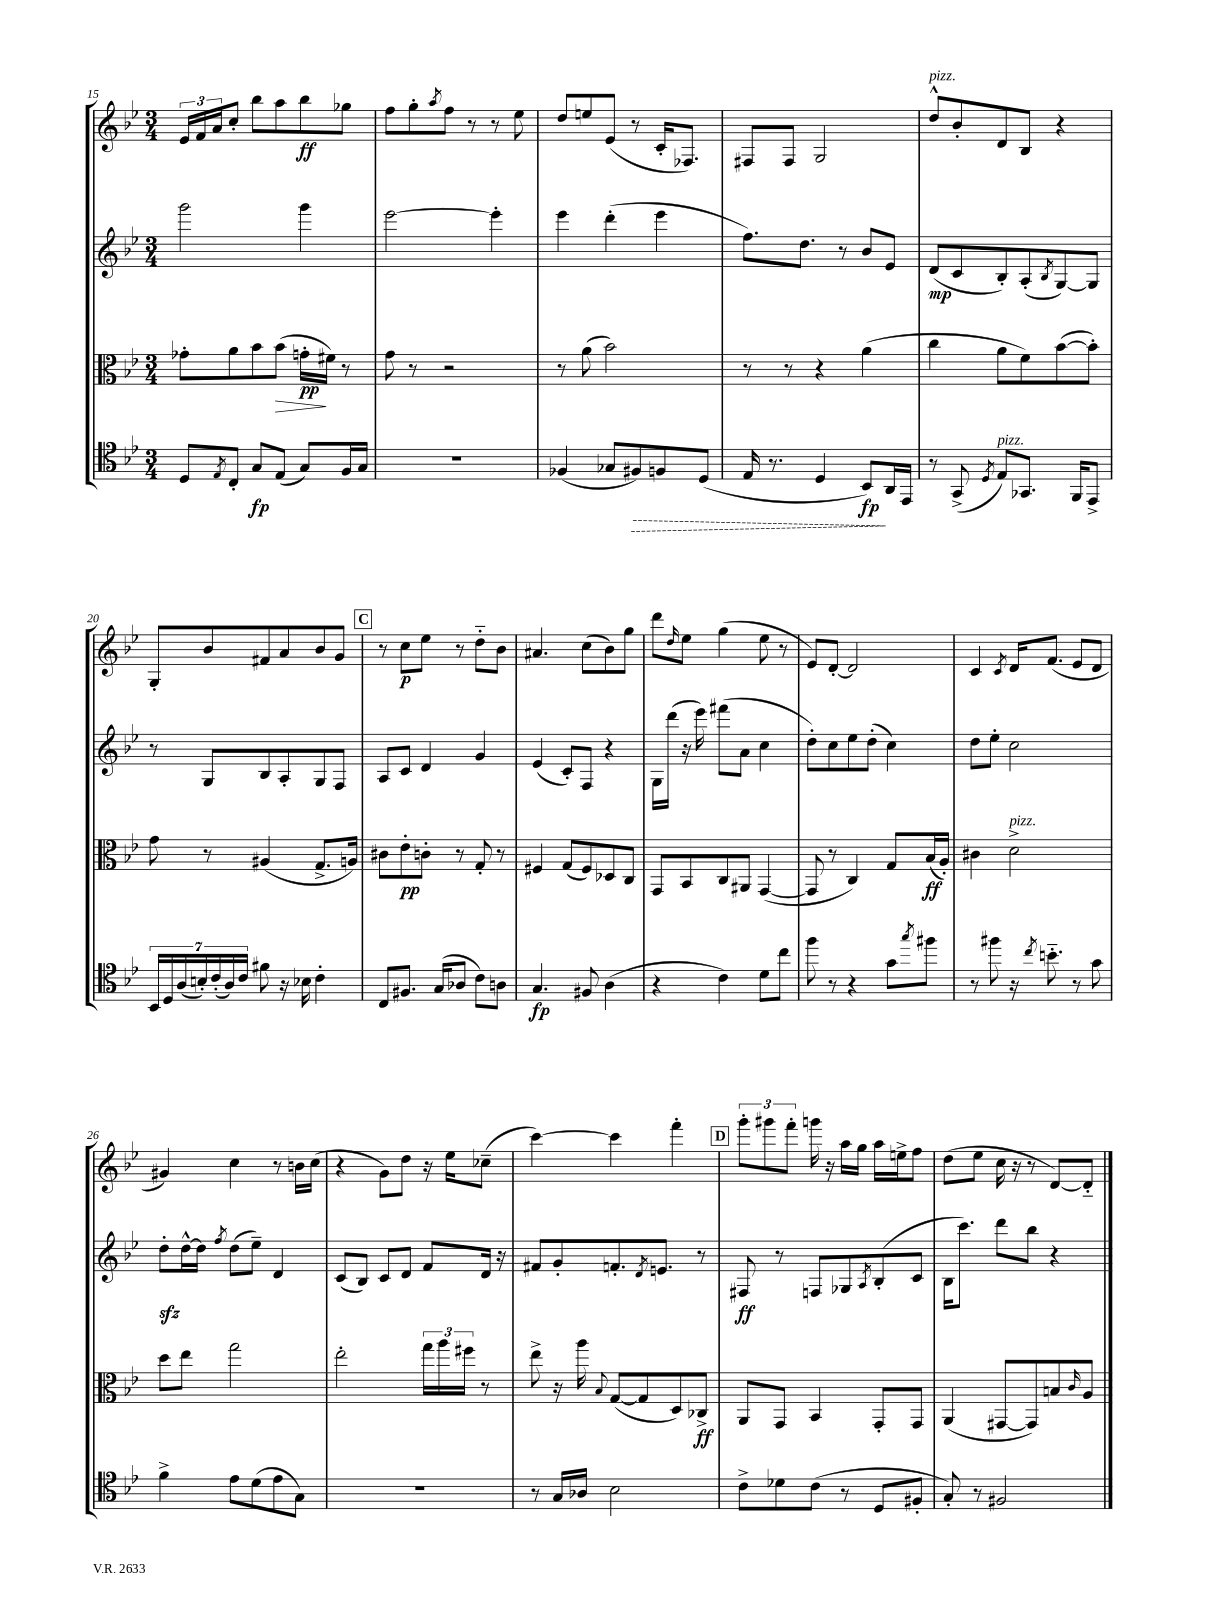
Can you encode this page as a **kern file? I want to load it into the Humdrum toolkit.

**kern	**dynam	**kern	**dynam	**kern	**dynam	**kern	**dynam
*part4	*part4	*part3	*part3	*part2	*part2	*part1	*part1
*staff4	*staff4	*staff3	*staff3	*staff2	*staff2	*staff1	*staff1
*clefC4	*	*clefC3	*	*clefG2	*	*clefG2	*
*k[b-e-]	*	*k[b-e-]	*	*k[b-e-]	*	*k[b-e-]	*
*M3/4	*	*M3/4	*	*M3/4	*	*M3/4	*
=15	=15	=15	=15	=15	=15	=15	=15
8D/L	.	8g-X'\L	.	2ggg\	.	24e-/LL	.
.	.	.	.	.	.	24f/	.
.	.	.	.	.	.	24a/J	.
8qE-/	.	.	.	.	.	.	.
8C'/J	.	8a\	.	.	.	8cc'/J	.
8G/L	fp	8b-\	.	.	.	8bb-\L	.
!	!	!	!LO:HP:b	!	!	!	!
(8E-/J	.	(8b-\J	>	.	.	8aa\	.
8G/L)	.	16gn'\LL	pp	4ggg\	.	8bb-\	ff
.	.	16f#X\JJ)	]	.	.	.	.
16F/L	.	8r	.	.	.	8gg-X\J	.
16G/JJ	.	.	.	.	.	.	.
=16	=16	=16	=16	=16	=16	=16	=16
2.r	.	8g\	.	[2eee-\	.	8ff\L	.
.	.	8r	.	.	.	8gg'\	.
.	.	.	.	.	.	8qaa/	.
.	.	2r	.	.	.	8ff\J	.
.	.	.	.	.	.	8r	.
.	.	.	.	4eee-'\]	.	8r	.
.	.	.	.	.	.	8ee-\	.
=17	=17	=17	=17	=17	=17	=17	=17
(4F-X/	.	8r	.	4eee-\	.	8dd/L	.
.	.	(8a\	.	.	.	8een/	.
8G-X/L	.	2b-\)	.	(4ddd'\	.	(8e-/J	.
!	!LO:HP:b	!	!	!	!	!	!
8F#X/)	>	.	.	.	.	8r	.
8Fn/	.	.	.	4eee-\	.	16c'/KL	.
.	.	.	.	.	.	8.F-X/J)	.
(8D/J	.	.	.	.	.	.	.
=18	=18	=18	=18	=18	=18	=18	=18
16E-/	.	8r	.	8.ff\L)	.	8F#X/L	.
8.r	.	.	.	.	.	.	.
.	.	8r	.	.	.	8F#/J	.
.	.	.	.	8.dd\J	.	.	.
4D/	.	4r	.	.	.	2G/	.
.	.	.	.	8r	.	.	.
8BB-/L)	fp	(4a\	.	8b-/L	.	.	.
16AA/L	]	.	.	8e-/J	.	.	.
16EE-/JJ	.	.	.	.	.	.	.
=19	=19	=19	=19	=19	=19	=19	=19
!	!	!	!	!	!	!LO:TX:a:i:t=pizz.	!
8r	.	4cc\	.	(8d/L	mp	8dd^^/L	.
(8GG^/	.	.	.	8c/	.	8b-'/	.
8qD/	.	.	.	.	.	.	.
!LO:TX:a:i:t=pizz.	!	!	!	!	!	!	!
8E-/L)	.	8a\L	.	8B-'/)	.	8d/	.
8.GG-X/J	.	8f\)	.	(8A'/	.	8B-/J	.
.	.	.	.	8qB-/	.	.	.
.	.	([8b-\	.	[8G/)	.	4r	.
16FF/KL	.	.	.	.	.	.	.
8EE-^/J	.	8b-'\J])	.	8G/J]	.	.	.
!!LO:LB:g=z
=20	=20	=20	=20	=20	=20	=20	=20
28BB-/LL	.	8g\	.	8r	.	8G'/L	.
28D/	.	.	.	.	.	.	.
(28A/	.	.	.	.	.	.	.
28Bn'/)	.	.	.	.	.	.	.
.	.	8r	.	8G/L	.	8b-/	.
(28c'/	.	.	.	.	.	.	.
28A/)	.	.	.	.	.	.	.
28c/JJ	.	.	.	.	.	.	.
8f#X\	.	(4A#X/	.	8B-/	.	8f#X/	.
16r	.	.	.	8A'/	.	8a/	.
16B-X\	.	.	.	.	.	.	.
4c'\	.	8.G^/L	.	8G/	.	8b-/	.
.	.	.	.	8F/J	.	8g/J	.
.	.	16An/Jk)	.	.	.	.	.
!!LO:REH:place=s1:t=C
=21	=21	=21	=21	=21	=21	=21	=21
8C/L	.	8c#X\L	.	8A/L	.	8r	.
8.F#X/J	.	8e-'\	pp	8c/J	.	8cc\L	p
.	.	8cn'\J	.	4d/	.	8ee-\J	.
(16G/KL	.	.	.	.	.	.	.
8A-X/J	.	8r	.	.	.	8r	.
8c\L)	.	8G'/	.	4g/	.	8dd\L	.
8An\J	.	8r	.	.	.	8b-\J	.
=22	=22	=22	=22	=22	=22	=22	=22
4.G/	fp	4F#X/	.	(4e-/	.	4.a#X/	.
.	.	(8G/L	.	8c'/L)	.	.	.
8F#X/	.	8F#/)	.	8F/J	.	(8cc\L	.
(4A\	.	8D-X/	.	4r	.	8b-\)	.
.	.	8C/J	.	.	.	8gg\J	.
=23	=23	=23	=23	=23	=23	=23	=23
4r	.	8GG/L	.	16G\LL	.	8ddd\L	.
.	.	.	.	(16ddd\JJ	.	.	.
.	.	.	.	.	.	16qqdd/	.
.	.	8BB-/	.	16r	.	8ee-\J	.
.	.	.	.	16eee-\)	.	.	.
4c\)	.	8C/	.	(8fff#X\L	.	(4gg\	.
.	.	8AA#X/J	.	8a\J	.	.	.
8d\L	.	([4GG/	.	4cc\	.	8ee-\	.
8cc\J	.	.	.	.	.	8r	.
=24	=24	=24	=24	=24	=24	=24	=24
8ff\	.	8GG/]	.	8dd'\L)	.	8e-/L)	.
8r	.	8r	.	8cc\	.	[8d'/J	.
4r	.	4C/)	.	8ee-\	.	2d/]	.
.	.	.	.	(8dd'\J	.	.	.
8g\L	.	8G/L	.	4cc\)	.	.	.
8qgg/	.	.	.	.	.	.	.
8ff#X\J	.	(16B-/L	ff	.	.	.	.
.	.	16A'/JJ)	.	.	.	.	.
=25	=25	=25	=25	=25	=25	=25	=25
8r	.	4c#X\	.	8dd\L	.	4c/	.
8ff#X\	.	.	.	8ee-'\J	.	.	.
.	.	.	.	.	.	8qc/	.
!	!	!LO:TX:a:i:t=pizz.	!	!	!	!	!
16r	.	2d^\	.	2cc\	.	16d/KL	.
8qcc/	.	.	.	.	.	.	.
8.bn\	.	.	.	.	.	(8.f/J	.
8r	.	.	.	.	.	8e-/L	.
8g\	.	.	.	.	.	8d/J	.
!!LO:LB:g=z
=26	=26	=26	=26	=26	=26	=26	=26
4f^\	.	8dd\L	.	8ddzz'\L	.	4g#X/)	.
.	.	8ee-\J	.	[16dd^^\L	.	.	.
.	.	.	.	16dd\JJ]	.	.	.
.	.	.	.	8qff/	.	.	.
8e-\L	.	2gg\	.	(8dd\L	.	4cc\	.
(8d\	.	.	.	8ee-~\J)	.	.	.
8e-\	.	.	.	4d/	.	8r	.
8G\J)	.	.	.	.	.	16bn\LL	.
.	.	.	.	.	.	(16cc\JJ	.
=27	=27	=27	=27	=27	=27	=27	=27
2.r	.	2ee-'\	.	(8c/L	.	4r	.
.	.	.	.	8B-/J)	.	.	.
.	.	.	.	8c/L	.	8g\L)	.
.	.	.	.	8d/J	.	8dd\J	.
.	.	24gg\LL	.	8f/L	.	16r	.
.	.	24aa\	.	.	.	.	.
.	.	.	.	.	.	16ee-\KL	.
.	.	24ff#X\JJ	.	.	.	.	.
.	.	8r	.	16d/Jk	.	(8cc-X~\J	.
.	.	.	.	16r	.	.	.
=28	=28	=28	=28	=28	=28	=28	=28
8r	.	8ee-^\	.	8f#X/L	.	[4ccc\)	.
16G/LL	.	16r	.	8g'/	.	.	.
16A-X/JJ	.	16aa\	.	.	.	.	.
.	.	8qqB-/	.	.	.	.	.
2B-\	.	([8G/L	.	8.fn'/	.	4ccc\]	.
.	.	8G/]	.	.	.	.	.
.	.	.	.	8qd/	.	.	.
.	.	.	.	8.en/J	.	.	.
.	.	8D/)	.	.	.	4fff'\	.
.	.	8C-X^/J	ff	8r	.	.	.
!!LO:REH:place=s1:t=D
=29	=29	=29	=29	=29	=29	=29	=29
8c^\L	.	8AA/L	.	8F#X/	ff	12ggg'\L	.
.	.	.	.	.	.	12ggg#X\	.
8d-X\	.	8GG/J	.	8r	.	.	.
.	.	.	.	.	.	12fff'\J	.
(8c\J	.	4BB-/	.	8Fn/L	.	16gggn\	.
.	.	.	.	.	.	16r	.
8r	.	.	.	8G-X/	.	16aa\LL	.
.	.	.	.	.	.	16gg\JJ	.
.	.	.	.	8qA/	.	.	.
8D/L	.	8GG'/L	.	(8B-'/	.	16aa\LL	.
.	.	.	.	.	.	16een^\J	.
8F#X'/J	.	8GG/J	.	8c/J	.	8ff\J	.
=30	=30	=30	=30	=30	=30	=30	=30
8G'/)	.	(4AA/	.	16B-\KL	.	(8dd\L	.
.	.	.	.	8.ccc\J)	.	.	.
8r	.	.	.	.	.	8ee-\J	.
2F#X/	.	[8GG#X/L	.	8ddd\L	.	16cc\	.
.	.	.	.	.	.	16r	.
.	.	8GG#/])	.	8bb-\J	.	8r	.
.	.	8Bn/	.	4r	.	[8d/L)	.
.	.	16qqc/	.	.	.	.	.
.	.	8A/J	.	.	.	8d/J]	.
==	==	==	==	==	==	==	==
*-	*-	*-	*-	*-	*-	*-	*-
